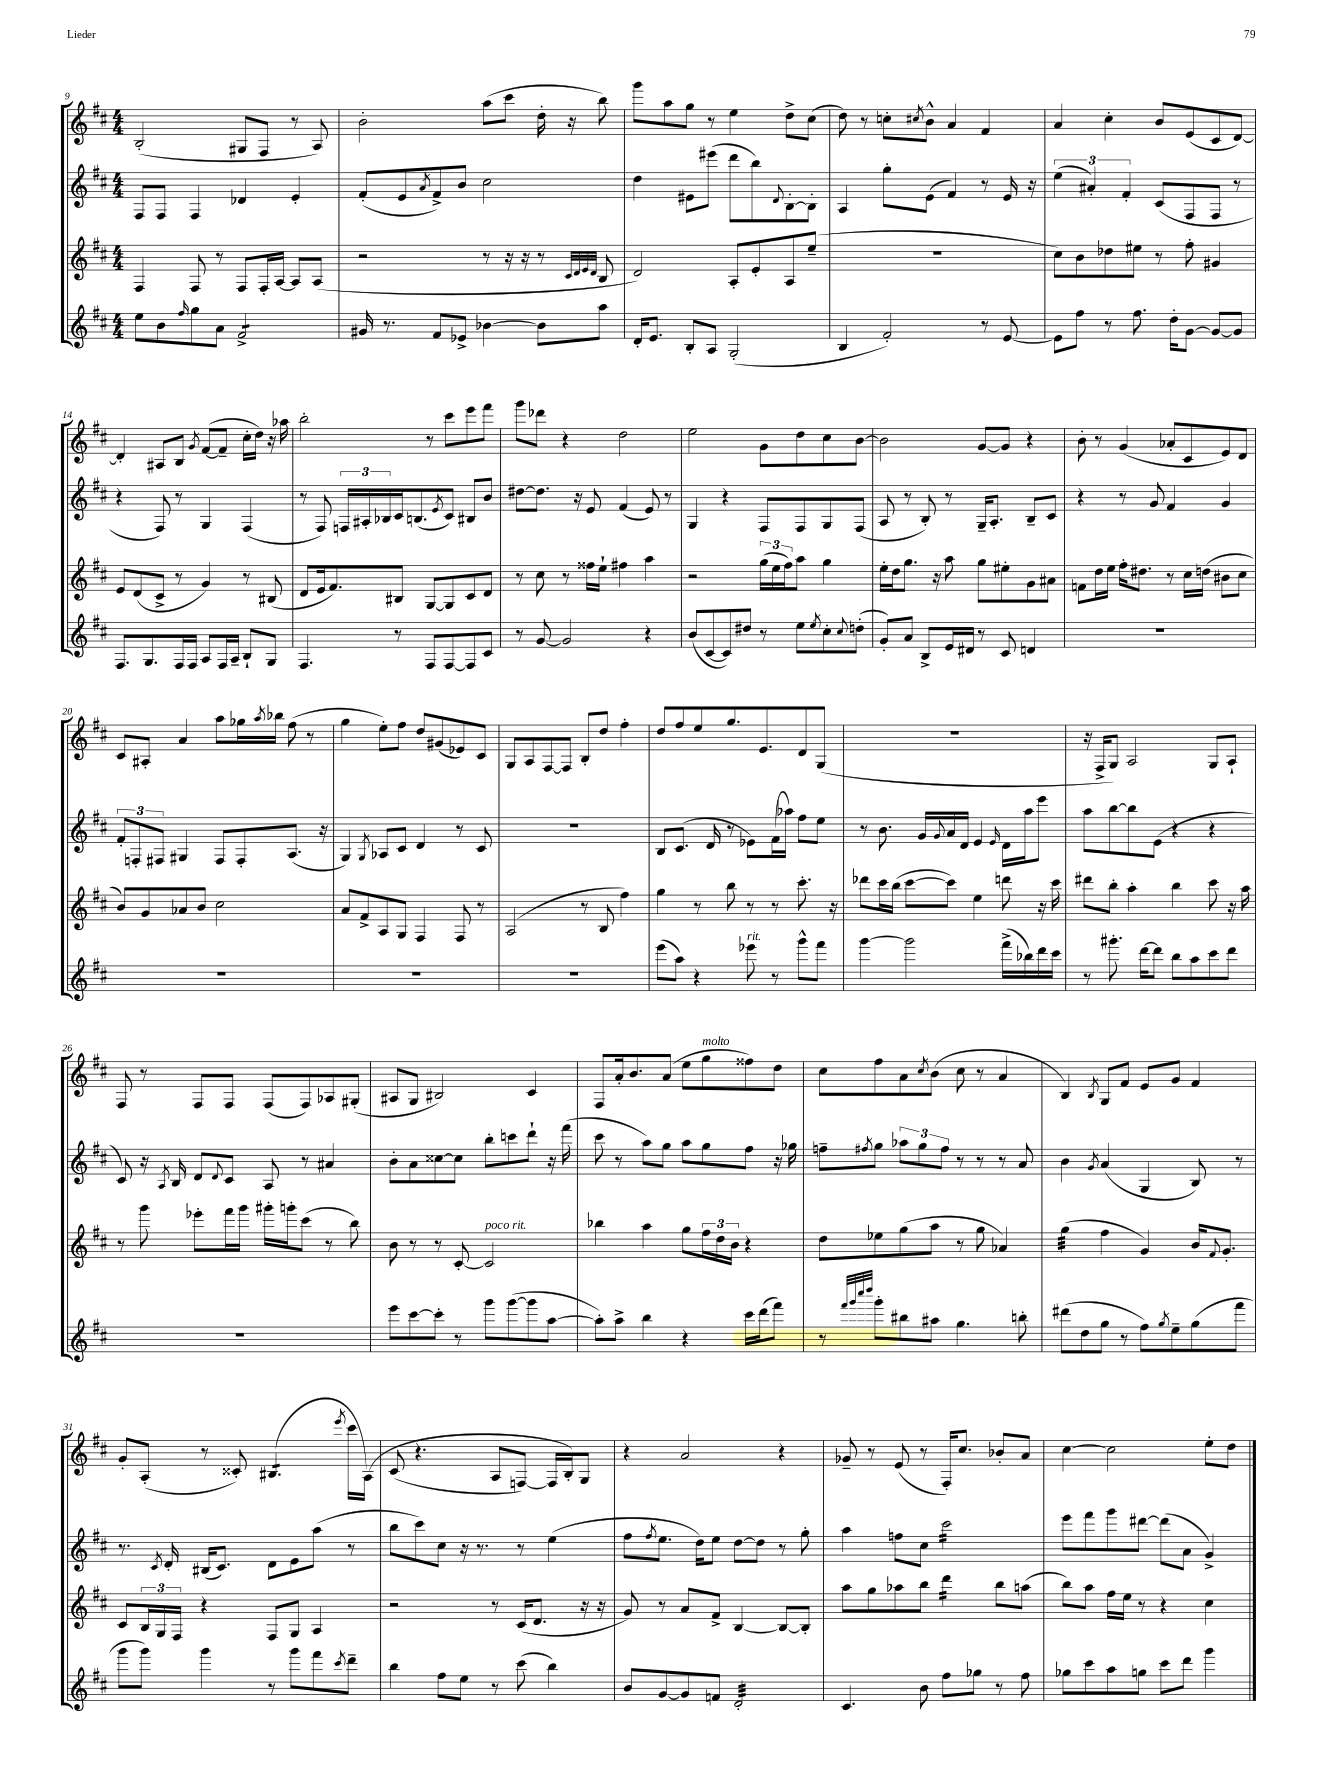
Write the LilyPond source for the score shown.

<<
\new StaffGroup <<
\new Staff = "s0" {
    \clef treble \key d \major \numericTimeSignature \time 4/4
    b2-.( gis8 fis8 r8 a8) |
    b'2-. a''8( cis'''8 d''16-. r16 b''8) |
    g'''8 a''8 g''8 r8 e''4 d''8-> cis''8( |
    d''8) r8 c''8-. \acciaccatura { cis''8 } b'8-^ a'4 fis'4 |
    a'4 cis''4-. b'8 e'8( cis'8 d'8~) |
    d'4-. ais8 b8 \acciaccatura { g'8 } fis'8~( fis'8-- cis''16-. d''16) r16 aes''16 |
    b''2-. r8 cis'''8 e'''8 fis'''8 |
    g'''8 des'''8 r4 d''2 |
    e''2 g'8 d''8 cis''8 b'8~ |
    b'2 g'8~ g'8 r4 |
    b'8-. r8 g'4( aes'8-. cis'8 e'8) d'8 |
    cis'8 ais8-. a'4 a''8 ges''16 \acciaccatura { a''8 } bes''16 fis''8( r8 |
    g''4 e''8-.) fis''8 d''8 gis'8( ees'8) cis'8 |
    g8 a8 fis8~ fis8 b8-. d''8 fis''4-. |
    d''8 fis''8 e''8 g''8. e'8. d'8 g8( |
    R1 |
    r16 fis16-> g8) a2 g8 a8-! |
    fis8 r8 fis8 fis8 fis8( fis8) aes8 gis8-.( |
    ais8 g8 bis2) cis'4 |
    fis8 a'16-. b'8. a'8( e''8 g''8^\markup { \italic "molto" } fisis''8) d''8 |
    cis''8 fis''8 a'8 \acciaccatura { cis''8 } b'8( cis''8 r8 a'4 |
    b4) \acciaccatura { b8 } g8 fis'8 e'8 g'8 fis'4 |
    g'8-. a8-.( r8 cisis'8-.) bis4.:8( \acciaccatura { e'''8 } cis'''16 a16)\( |
    cis'8( r4. a8 f8~) f16 b16-.\) g8 |
    r4 a'2 r4 |
    ges'8-- r8 e'8( r8 fis16-.) cis''8. bes'8-. a'8 |
    cis''4~ cis''2 e''8-. d''8 \bar "|." |
}
\new Staff = "s1" {
    \clef treble \key d \major \numericTimeSignature \time 4/4
    fis8 fis8 fis4 des'4 e'4-. |
    fis'8-.( e'8 \acciaccatura { a'8 } fis'8->) b'8 cis''2 |
    d''4 eis'8 eis'''8( d'''8 b''8) \appoggiatura { d'8 } b8~-. b8-. |
    a4 g''8-. e'8( fis'4) r8 e'16 r16 |
    \tuplet 3/2 { e''4( ais'4-.) fis'4-. } cis'8( fis8 fis8 r8 |
    r4 fis8) r8 g4 fis4( |
    r8 fis8) \tuplet 3/2 { f16 ais16-. bes16 } cis'16 b8.( \acciaccatura { e'8 } cis'8) bis8 b'8 |
    dis''8~ dis''8. r16 e'8 fis'4( e'8) r8 |
    g4 r4 fis8 fis8 g8 fis8( |
    a8 r8 b8-.) r8 g16-- a8.-. b8-- cis'8 |
    r4 r8 g'8 fis'4 g'4 |
    \tuplet 3/2 { fis'8-. f8-. fis8 } gis4 fis8 fis8-. a8.( r16 |
    g4) \acciaccatura { g8 } aes8 cis'8 d'4 r8 cis'8 |
    R1 |
    b8 cis'8.( d'16 r8 ees'8) fis'16( aes''16) fis''8 e''8 |
    r8 b'8. g'16 \appoggiatura { g'8 } a'16 d'16 e'4 \grace { e'16 } d'16 a''16 e'''8 |
    a''8 b''8~ b''8 e'8( r4 r4 |
    cis'8) r16 \acciaccatura { a8 } b16 d'8 \appoggiatura { d'8 } cis'8 a8 r8 ais'4 |
    b'8-. a'8 cisis''8~ cisis''8 b''8-. c'''8 d'''8-! r16 fis'''16( |
    cis'''8 r8 a''8) g''8 a''8 g''8 fis''8 r16 ges''16 |
    f''8-- \acciaccatura { fis''8 } g''8 \tuplet 3/2 { aes''8 g''8 fis''8 } r8 r8 r8 a'8 |
    b'4 \acciaccatura { g'8 } a'4( g4 b8) r8 |
    r8. \acciaccatura { cis'8 } d'16-. bis16( cis'8.) d'8 e'8 a''8( r8 |
    b''8 cis'''8) cis''8 r16 r8. r8 e''4( |
    fis''8 \acciaccatura { fis''8 } e''8. d''16) e''8 d''8~ d''8 r8 g''8-. |
    a''4 f''8 cis''8 cis'''2:16 |
    e'''8 fis'''8 g'''8 dis'''8~ dis'''8( a'8 g'4->) \bar "|." |
}
\new Staff = "s2" {
    \clef treble \key d \major \numericTimeSignature \time 4/4
    fis4 fis8 r8 fis8 fis16-. a16~ a8 a8( |
    r2 r8 r16 r16 r8 \grace { cis'32 d'32 e'32 d'32 } b8 |
    d'2) a8-. e'8-. a8 e''8--( |
    R1 |
    cis''8) b'8 des''8 eis''8 r8 fis''8-. gis'4 |
    e'8 d'8( cis'8-> r8 g'4) r8 bis8( |
    d'8 e'16 fis'8.) bis8 g8~ g8 cis'8 d'8 |
    r8 cis''8 r8 fisis''16 e''16-! fis''4 a''4 |
    r2 \tuplet 3/2 { g''16( e''16 fis''16) } a''8 g''4 |
    e''16-. d''16 g''8. r16 a''8 g''8 eis''8-. g'8 ais'8 |
    f'8 d''16 e''16 fis''16-. dis''8. r8 cis''16 d''16( bis'8 cis''8 |
    b'8) g'8 aes'8 b'8 cis''2 |
    a'8 fis'8-> a8 g8 fis4 fis8 r8 |
    a2( r8 b8 fis''4) |
    g''4 r8 b''8 r8 r8 cis'''8.-. r16 |
    des'''8 cis'''16 b''16( cis'''8~ cis'''8) e''4 d'''8 r16 cis'''16 |
    dis'''8 b''8-. a''4-. b''4 cis'''8 r16 a''16 |
    r8 g'''8 ees'''8-. fis'''16 g'''16 gis'''16-. g'''16-. cis'''8( r8 b''8) |
    b'8 r8 r8 cis'8~-. cis'2^\markup { \italic "poco rit." } |
    bes''4 a''4 g''8 \tuplet 3/2 { fis''16 d''16 b'16 } r4 |
    d''8 ees''8 g''8( a''8 r8 g''8 aes'4) |
    g''4:32( fis''4 g'4) b'16 \appoggiatura { fis'8 } g'8.-. |
    cis'8 \tuplet 3/2 { b16 g16 fis16 } r4 fis8 g8 a4 |
    r2 r8 cis'16( d'8. r16 r16 |
    g'8) r8 a'8 fis'8-> b4~ b8~ b8-. |
    a''8 g''8 aes''8 b''8 d'''4:16 b''8 a''8( |
    b''8) a''8 fis''16 e''16 r8 r4 cis''4 \bar "|." |
}
\new Staff = "s3" {
    \clef treble \key d \major \numericTimeSignature \time 4/4
    e''8 b'8 \grace { fis''16 } g''8 a'8 fis'2:8-> |
    gis'16 r8. fis'8 ees'8-> bes'4~ bes'8 a''8 |
    d'16-. e'8. b8-. a8 g2-.( |
    b4 fis'2-.) r8 e'8~ |
    e'8 fis''8 r8 fis''8. d''16-. g'8~ g'8~ g'8 |
    fis8. g8. fis16 fis16 a8 fis16 a16-- b8-! g8 |
    fis4. r8 fis8 fis8~ fis8 cis'8 |
    r8 g'8~ g'2 r4 |
    b'8( cis'8~ cis'8) dis''8 r8 e''8 \acciaccatura { e''8 } cis''8-. \appoggiatura { cis''8 } d''8-.( |
    g'8-.) a'8 b8-> e'16 dis'16 r8 cis'8 d'4 |
    R1 |
    R1 |
    R1 |
    R1 |
    e'''8( a''8) r4 ees'''8^\markup { \italic "rit." } r8 g'''8-^ fis'''8 |
    g'''4~ g'''2 fis'''16->( bes''16) d'''16 cis'''16 |
    r8 gis'''8.-. d'''16~ d'''8 b''8 a''8 cis'''8 d'''8 |
    R1 |
    e'''8 cis'''8~ cis'''8-. r8 g'''8 g'''8~( g'''8 a''8~ |
    a''8-.) a''8-> b''4 r4 cis'''16 d'''16( fis'''8) |
    r8 \grace { fis'''32 g'''32 cis''''32 d''''32 } g'''8-. bis''8 ais''8 g''4. b''8-. |
    dis'''8( d''8 g''8 r8 fis''8) \acciaccatura { g''8 } e''8-- g''8( fis'''8 |
    g'''8 g'''8) g'''4 r8 g'''8 fis'''8 \acciaccatura { cis'''8 } d'''8-- |
    b''4 fis''8 e''8 r8 cis'''8( b''4) |
    b'8 g'8~ g'8 f'8 d'2:32-. |
    cis'4. b'8 fis''8 ges''8 r8 fis''8 |
    ges''8 cis'''8 a''8 g''8 cis'''8 d'''8 g'''4 \bar "|." |
}
>>
>>
\layout { \context { \Score currentBarNumber = #9 } }
